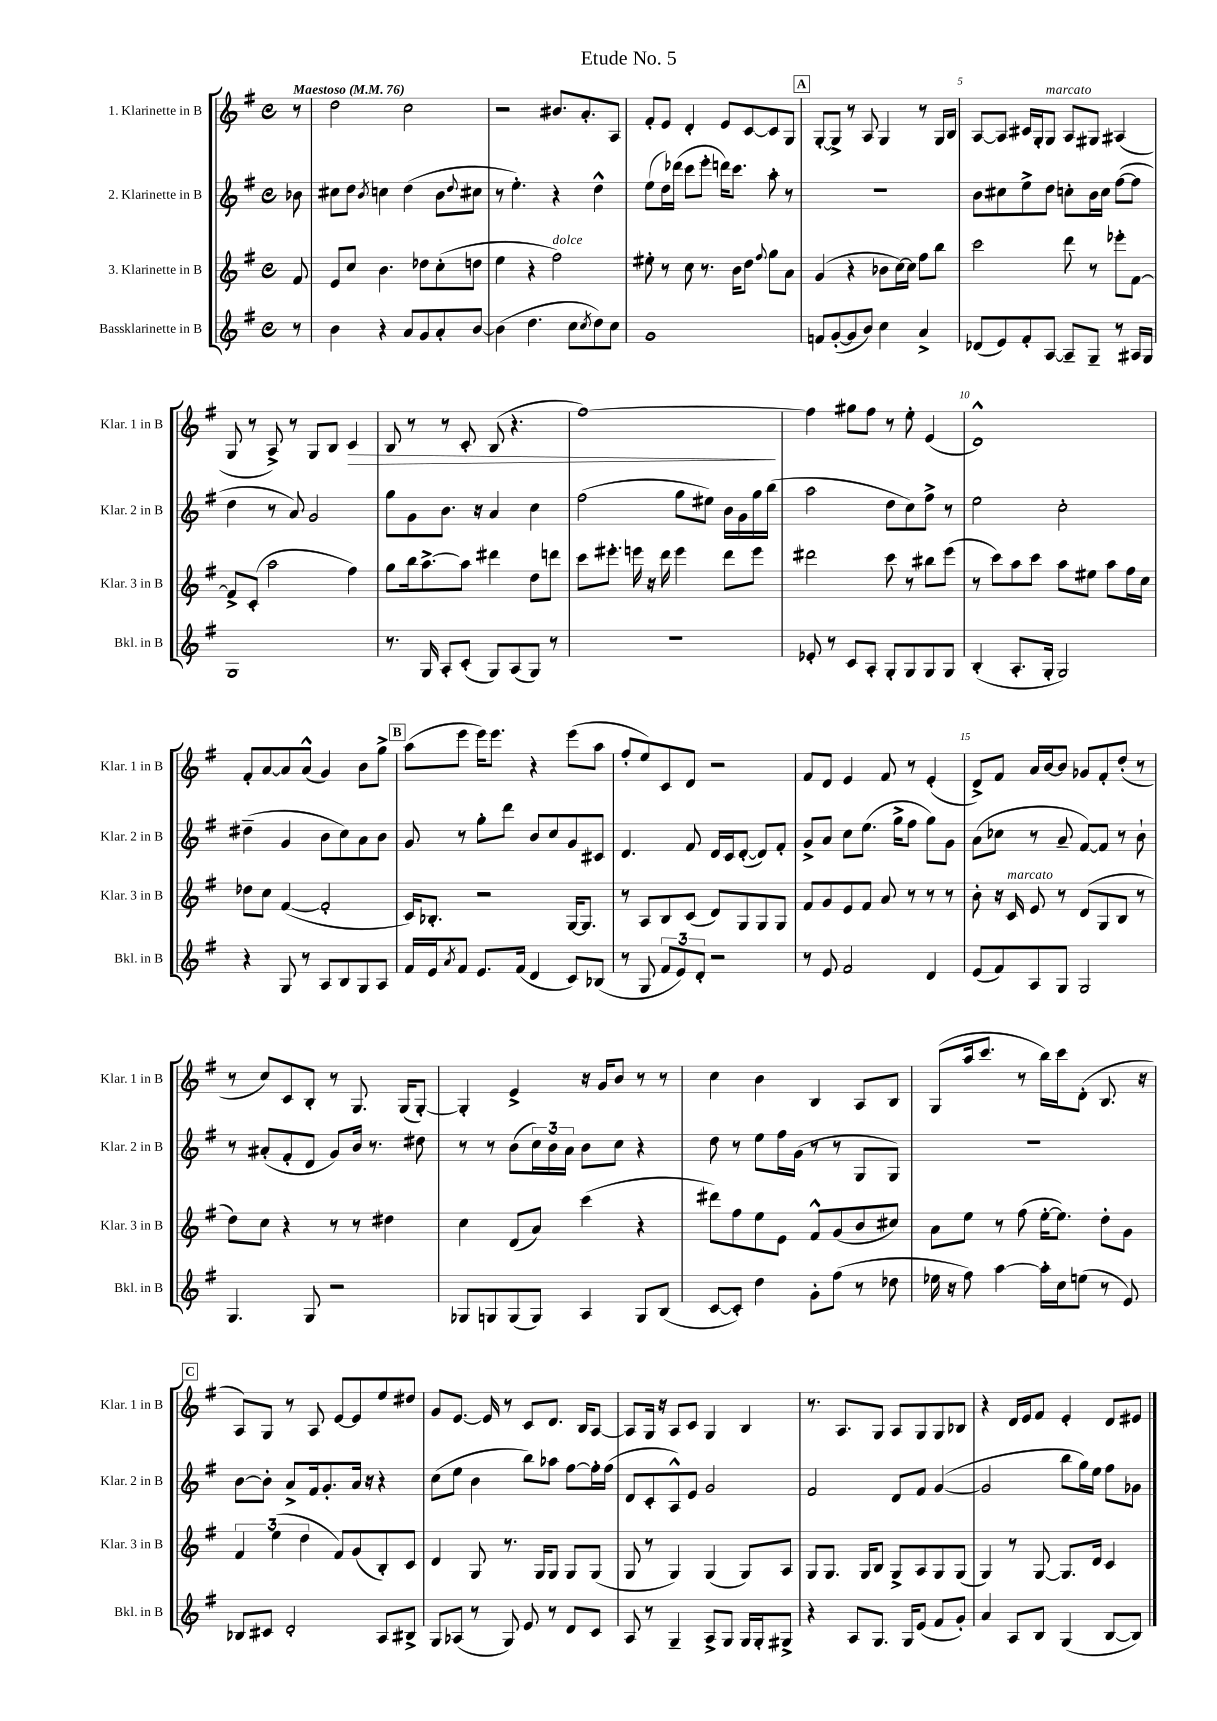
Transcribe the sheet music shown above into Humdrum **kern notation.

**kern	**kern	**kern	**kern
*staff4	*staff3	*staff2	*staff1
*clefG2	*clefG2	*clefG2	*clefG2
*k[f#]	*k[f#]	*k[f#]	*k[f#]
*M4/4	*M4/4	*M4/4	*M4/4
*met(c)	*met(c)	*met(c)	*met(c)
*MM76	*MM76	*MM76	*MM76
8r	8f#	8b-	8r
=	=	=	=
4b	8e	8cc#	2dd
.	8cc	8dd	.
.	.	8qb	.
4r	4.b	4cc	.
8a	.	(4dd	2cc
8g	8dd-	.	.
8a'	(8cc'	8b	.
.	.	8qqdd	.
[8b	8dd	8cc#	.
=	=	=	=
(4b]	4ee	8r	2r
.	.	4.ee')	.
4.dd	4r	.	.
.	2ff#)	4r	8.b#
8cc	.	.	.
.	.	.	8.a'
8qcc	.	.	.
8dd)	.	4dd^^	.
8cc	.	.	8A
=	=	=	=
1g	8ee#'	(8ee	8f#'
.	8r	16dd)	8e
.	.	(16ddd-	.
.	8cc	8ccc	4d'
.	8.r	8eee'	.
.	.	16ddd)	8e
.	16b	8.ccc	.
.	8dd	.	[8c
.	8qqff#	.	.
.	8gg	8aa'	8c]
.	8a	8r	8G
=	=	=	=
8f	(4g	1r	[8G'
([8g'	.	.	8G^]
8g]	4r	.	8r
8b)	.	.	8A
4cc	8b-	.	4G
.	[16cc)	.	.
.	16cc]	.	.
4a^	8ff#	.	8r
.	8bb	.	16G
.	.	.	16B
=	=	=	=
(8d-	2ccc	8b	[8A
8e)	.	8cc#	8A]
8f#'	.	8ee^	16c#
.	.	.	16G'
[8A	.	8dd	8G
8A~]	8ddd	8cc'	8A
8G~	8r	16b	8G#
.	.	16cc	.
8r	8eee-'	([8ff#	(4A#
16A#	[8f#	8ff#]	.
16G	.	.	.
=	=	=	=
1G	8f#^]	4dd	8G
.	(8c'	.	8r
.	2aa	8r	8A^)
.	.	8a)	8r
.	.	2g	8G
.	.	.	8B
.	4ff#)	.	4c
=	=	=	=
8.r	8gg	8gg	8B
.	16bb	8g	8r
16G	[8.aa^	.	.
8A'	.	8.b	8r
(8c'	8aa]	.	8c'
.	.	16r	.
8G)	4ddd#	4a	(8B
(8A	.	.	4.r
8G)	8dd	4cc	.
8r	8ddd	.	.
=	=	=	=
1r	8ccc	(2ff#	[1ff#)
.	8.eee#'	.	.
.	16eee	.	.
.	16r	.	.
.	16ddd	.	.
.	4eee	8gg	.
.	.	8ee#)	.
.	8ddd	16b	.
.	.	16g	.
.	8eee	16gg	.
.	.	(16bb	.
=	=	=	=
8e-'	2ddd#	2aa	4ff#]
8r	.	.	.
8c	.	.	8gg#
8A'	.	.	8ff#
8G'	8ccc	8dd	8r
8G	8r	8cc)	8ee'
8G	8bb#	8ff#^	(4e
8G	(8eee	8r	.
=	=	=	=
(4B'	8r	2ee	1d^^)
.	8ccc)	.	.
8.A'	8aa	.	.
.	8ccc	.	.
16G'	.	.	.
2G)	8aa	2cc'	.
.	8ee#	.	.
.	8aa	.	.
.	16ff#	.	.
.	16cc	.	.
=	=	=	=
4r	8dd-	(4dd#~	8f#'
.	8cc	.	[8a
8G	([4f#	4g	8a]
8r	.	.	(8a^^
8A	2f#']	8b	4g)
8B	.	8cc)	.
8G	.	8a	8b
8A	.	8b	8gg^
=	=	=	=
16f#	16c)	8g	(8aa
16e	8.B-'	.	.
8qa	.	.	.
8f#	.	8r	8eee
8.e	2r	8gg'	16eee)
.	.	.	8.eee
.	.	8ddd	.
(16f#	.	.	.
4d	.	8b	4r
.	.	8cc	.
8c)	[16G	8g	(8eee
.	8.G]	.	.
(8B-	.	8c#	8aa
=	=	=	=
8r	8r	4.d	8ff#'
8G	8A	.	8ee)
12f#	8B	.	8c
12e)	.	.	.
.	(8c	8f#	8d
12d'	.	.	.
2r	8d)	16d	2r
.	.	16c	.
.	8G	([8d'	.
.	8G	8d])	.
.	8G	8f#'	.
=	=	=	=
8r	8f#	8g^	8f#
8e	8g	8a	8d
2f#	8e	8cc	4e
.	8f#	(8.ee	.
.	8a	.	8f#
.	.	16gg^	.
.	8r	8ff#	8r
4d	8r	8gg)	(4e'
.	8r	8g	.
=	=	=	=
(8e	8b'	(8a	8d^)
8f#)	16r	8cc-	8f#
.	16c	.	.
8A	8e	8r	16a
.	.	.	[16b
8G	8r	8a~	8b]
2G	(8d	[8f#)	8g-
.	8G	8f#]	8f#'
.	8B	8r	(8dd'
.	8r	8b`	8r
=	=	=	=
4.G	8dd)	8r	8r
.	8cc	(8a#'	8cc)
.	4r	8f#'	8c
8G	.	8d	8B'
2r	8r	8g)	8r
.	8r	16b	8.G
.	.	8.r	.
.	4dd#	.	.
.	.	.	(16G
.	.	8dd#	[8G')
=	=	=	=
8G-	4cc	8r	4G']
8G	.	8r	.
(8G	(8d	(8b	4e^
8G)	8a)	24cc)	.
.	.	24b	.
.	.	24a	.
4A	(4ccc	8b	16r
.	.	.	16g
.	.	8cc	8b
8G	4r	4r	8r
(8B	.	.	8r
=	=	=	=
[8c	8ddd#)	8dd	4cc
8c'])	8ff#	8r	.
4dd	8ee	8ee	4b
.	8e	16ff#	.
.	.	(16g	.
8g'	8f#^^	8r	4B
(8ff#	(8g	8r	.
8r	8b	8G	8A
8dd-	8cc#)	8G)	8B
=	=	=	=
16ee-	8a	1r	(8G
16r	.	.	.
8ff#)	8ee	.	16aa
.	.	.	8.ccc
[4aa	8r	.	.
.	(8ff#	.	8r
16aa']	[16ee'	.	16bb)
16cc	8.ee])	.	16ccc
(8ee	.	.	(8d'
8r	8dd'	.	8.B
8e)	8g	.	.
.	.	.	16r
=	=	=	=
8B-	6f#	[8b	8A)
8c#	.	8b']	8G
.	(6ee	.	.
2d'	.	8a^	8r
.	6dd	.	.
.	.	16f#	8A
.	.	8.g'	.
.	8f#)	.	[8e
.	(8g	16a	8e]
.	.	16r	.
8A	8B')	4r	8ee
8B#^	8c	.	8dd#
=	=	=	=
8G	4d	(8cc	8g
(8A-	.	8ee	[8.e
8r	8G	4b	.
.	.	.	16e]
8G)	8.r	.	8r
8e	.	8bb)	8c
.	16G	.	.
8r	8G	8aa-	8.d
8d	8G	[8ff#	.
.	.	.	16B
8c	(8G	16ff#']	[8A
.	.	(16ff#	.
=	=	=	=
8A	8G	8d	8A]
8r	8r	8c'	16G
.	.	.	16r
4G~	4G)	8A^^)	8A
.	.	8e	8c
8A^	(4G	2g	4G
8G	.	.	.
16G	8G)	.	4B
16G'	.	.	.
8G#^	8A	.	.
=	=	=	=
4r	8G	2f#	8.r
.	8.G	.	.
.	.	.	8.A
8A	.	.	.
.	16G	.	.
8.G	8B	.	8G
.	8G^	8d	8A
16G	.	.	.
(8e	8A	8f#	8G
8f#	8G	([4g	8G
8g')	(8G	.	8B-
=	=	=	=
4a	4G)	2g]	4r
8A	8r	.	16d
.	.	.	16e
8B	[8G	.	8f#
(4G	8.G]	8bb	4e'
.	.	16gg)	.
.	16d	16ee	.
[8B	4c	8ff#	8d
8B])	.	8g-	8e#
==	==	==	==
*-	*-	*-	*-
